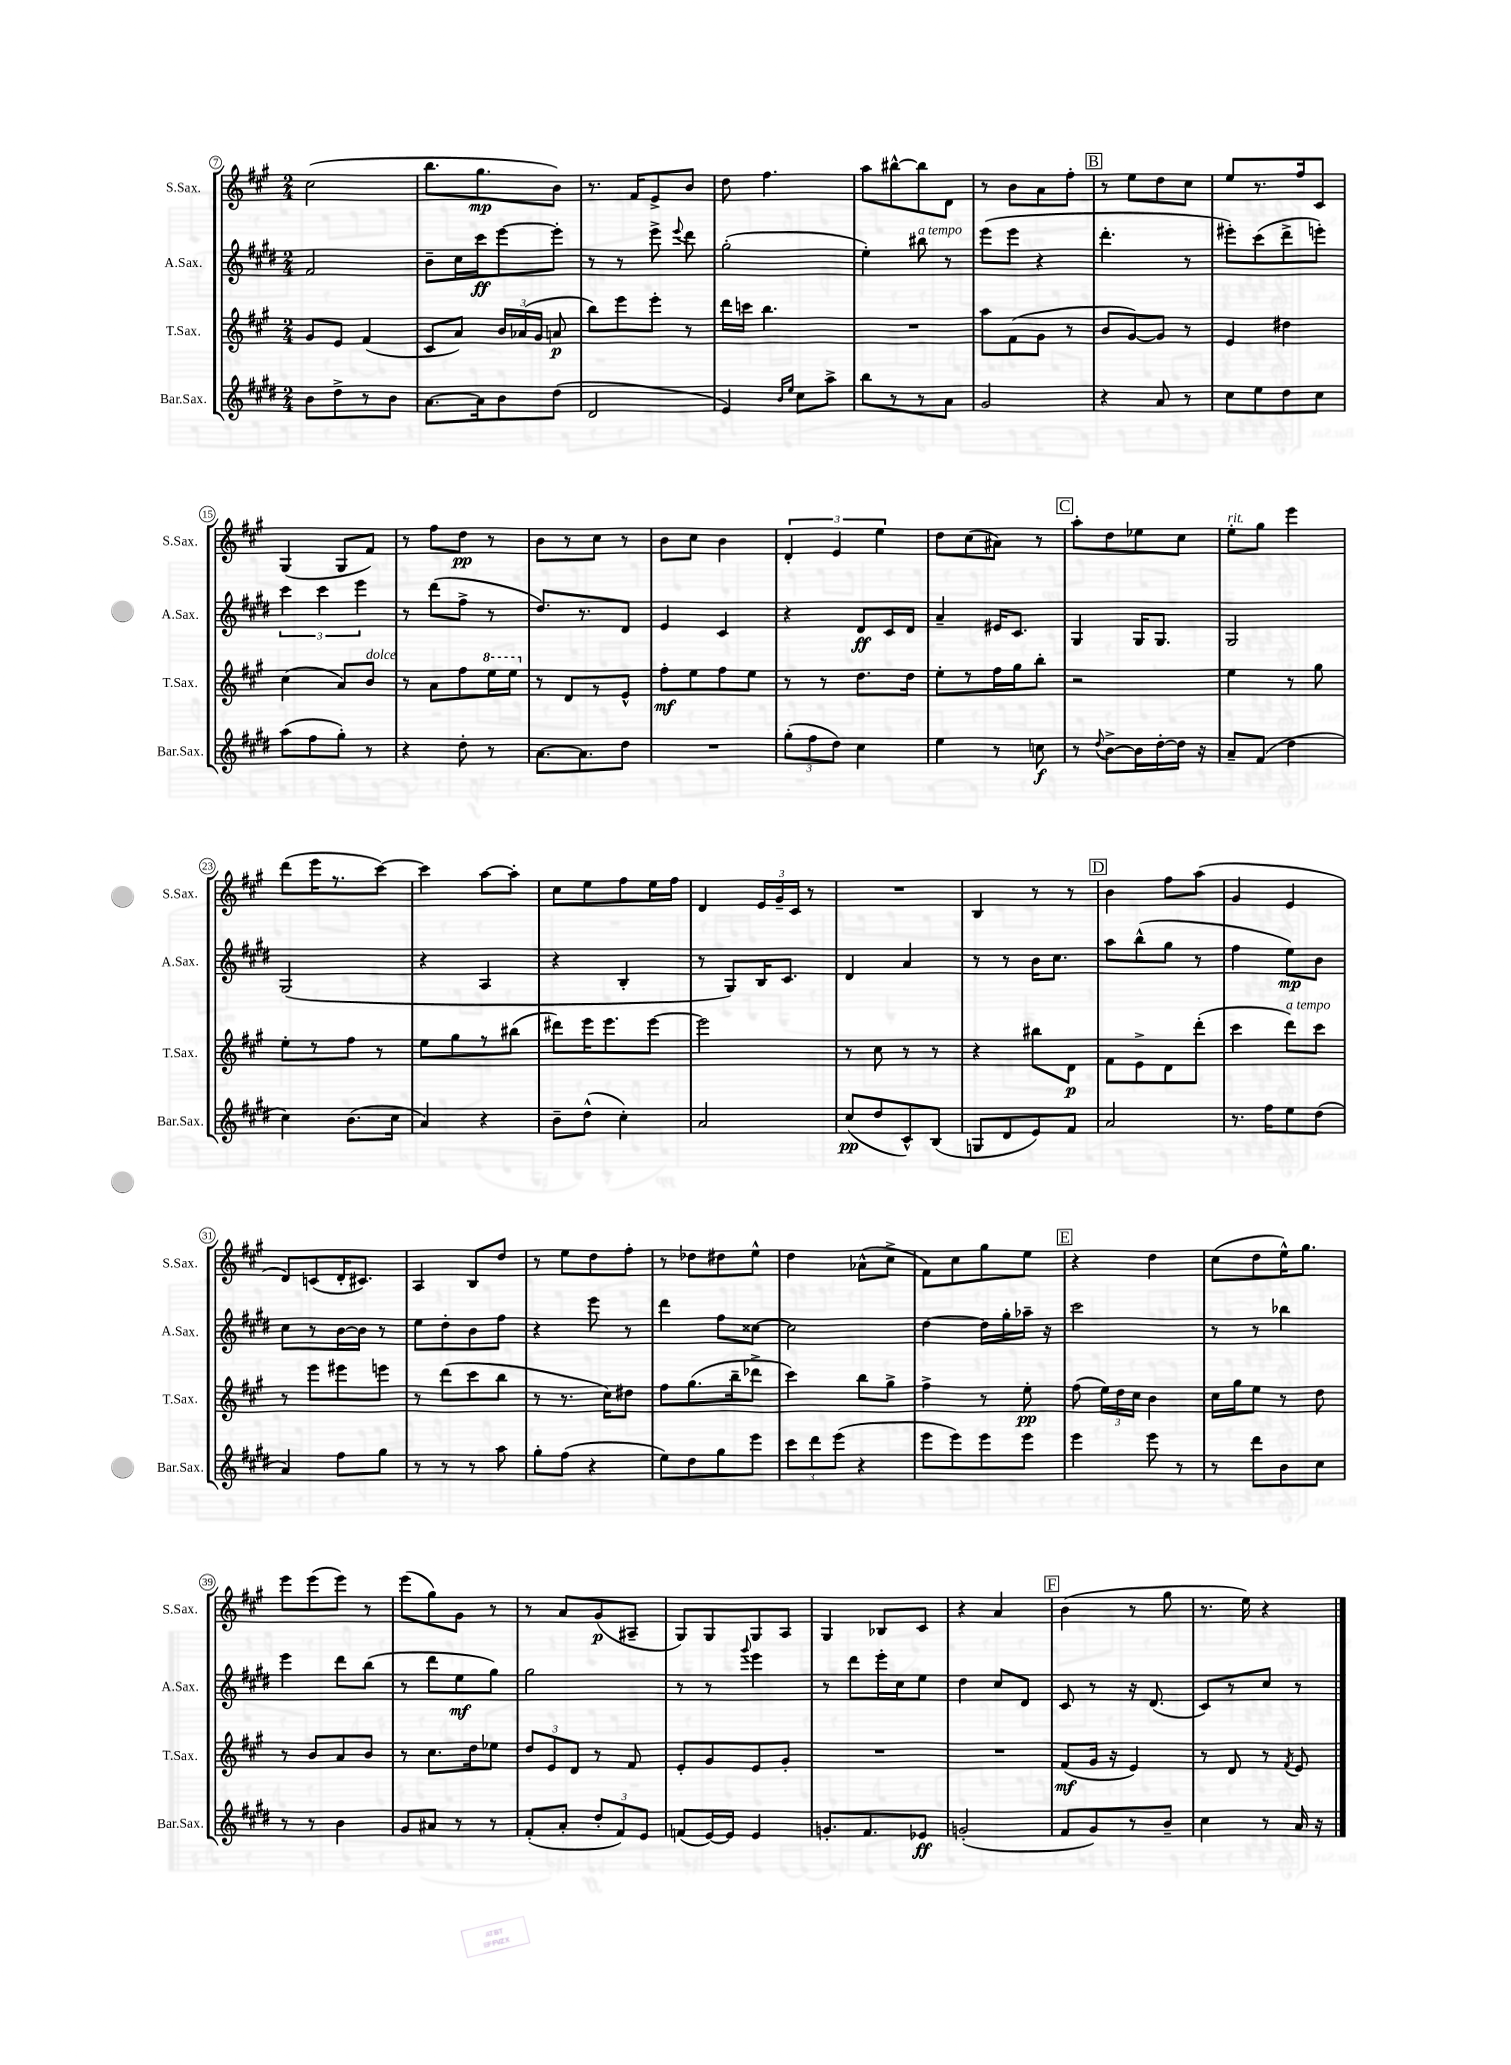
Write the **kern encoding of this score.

**kern	**dynam	**kern	**dynam	**kern	**dynam	**kern	**dynam
*part4	*part4	*part3	*part3	*part2	*part2	*part1	*part1
*staff4	*staff4	*staff3	*staff3	*staff2	*staff2	*staff1	*staff1
*I"Bar.Sax.	*	*I"T.Sax.	*	*I"A.Sax.	*	*I"S.Sax.	*
*I'Bar.Sax.	*	*I'T.Sax.	*	*I'A.Sax.	*	*I'S.Sax.	*
*clefG2	*	*clefG2	*	*clefG2	*	*clefG2	*
*k[f#c#g#d#]	*	*k[f#c#g#]	*	*k[f#c#g#d#]	*	*k[f#c#g#]	*
*M2/4	*	*M2/4	*	*M2/4	*	*M2/4	*
=7	=7	=7	=7	=7	=7	=7	=7
8b\L	.	8g#/L	.	2f#/	.	(2cc#\	.
8dd#^\	.	8e/J	.	.	.	.	.
8r	.	(4f#/	.	.	.	.	.
8b\J	.	.	.	.	.	.	.
=8	=8	=8	=8	=8	=8	=8	=8
[8.a\L	.	8c#/L	.	8b~\L	.	8.bb\L	.
.	.	8a/J)	.	16cc#\L	.	.	.
16a\k]	.	.	.	16ccc#\J	ff	8.gg#\	mp
8b\	.	24b/LL	.	[8eee\	.	.	.
.	.	(24a-X/	.	.	.	.	.
.	.	24g#/JJ	.	.	.	.	.
(8dd#\J	.	8an/	p	8eee'\J]	.	8b\J)	.
=9	=9	=9	=9	=9	=9	=9	=9
2d#/	.	8bb\L)	.	8r	.	8.r	.
.	.	8eee\	.	8r	.	.	.
.	.	.	.	.	.	16f#/KL	.
.	.	8eee'\J	.	8eee^\	.	8e^/	.
.	.	.	.	8qqeee/	.	.	.
.	.	8r	.	8ddd#\	.	8b/J	.
=10	=10	=10	=10	=10	=10	=10	=10
4e/)	.	16ddd\LL	.	(2gg#'\	.	8dd\	.
.	.	16cccn\JJ	.	.	.	.	.
.	.	4.bb\	.	.	.	4.ff#\	.
16qqb/LL	.	.	.	.	.	.	.
16qqee/JJ	.	.	.	.	.	.	.
8cc#\L	.	.	.	.	.	.	.
8aa^\J	.	.	.	.	.	.	.
=11	=11	=11	=11	=11	=11	=11	=11
8bb\L	.	2r	.	4ee'\)	.	8aa\L	.
8r	.	.	.	.	.	[8bb#X^^\	.
!	!	!	!	!LO:TX:a:i:t=a tempo	!	!	!
8r	.	.	.	8bb#X\	.	8bb#\]	.
8a\J	.	.	.	8r	.	8d\J	.
=12	=12	=12	=12	=12	=12	=12	=12
2g#/	.	8aa\L	.	(8eee\L	.	8r	.
.	.	(8f#\	.	8eee\J	.	8b\L	.
.	.	8g#\J	.	4r	.	8a\	.
.	.	8r	.	.	.	8ff#'\J	.
!!LO:REH:place=s1:t=B
=13	=13	=13	=13	=13	=13	=13	=13
4r	.	8b/L	.	4.ddd#'\	.	8r	.
.	.	[8g#/)	.	.	.	8ee\L	.
8a/	.	8g#/J]	.	.	.	8dd\	.
8r	.	8r	.	8r	.	8cc#\J	.
=14	=14	=14	=14	=14	=14	=14	=14
8cc#\L	.	4e/	.	8eee#X'\L)	.	8ee/L	.
8ee\	.	.	.	(8ccc#\	.	8.r	.
8dd#\	.	4dd#X\	.	8ddd#^\	.	.	.
.	.	.	.	.	.	16ff#/k	.
8cc#\J	.	.	.	8eeen'\J)	.	8c#/J	.
!!LO:LB:g=z
=15	=15	=15	=15	=15	=15	=15	=15
(8aa\L	.	(4cc#\	.	6ccc#\	.	(4G#/	.
8ff#\	.	.	.	.	.	.	.
.	.	.	.	6ccc#\	.	.	.
8gg#'\J)	.	8a/L)	.	.	.	8G#/L	.
.	.	.	.	6eee\	.	.	.
!	!	!LO:TX:a:i:t=dolce	!	!	!	!	!
8r	.	8b/J	.	.	.	8f#/J)	.
=16	=16	=16	=16	=16	=16	=16	=16
4r	.	8r	.	8r	.	8r	.
.	.	8a\L	.	(8ddd#\L	.	8ff#\L	.
8dd#'\	.	8ff#\	.	8ff#^\J	.	8dd\J	pp
*	*	*8va	*	*	*	*	*
8r	.	16eee\L	.	8r	.	8r	.
.	.	16eee\JJ	.	.	.	.	.
=17	=17	=17	=17	=17	=17	=17	=17
*	*	*X8va	*	*	*	*	*
[8.a\L	.	8r	.	8.dd#/L)	.	8b\L	.
.	.	8d/L	.	.	.	8r	.
8.a\]	.	.	.	8.r	.	.	.
.	.	8r	.	.	.	8cc#\J	.
8dd#\J	.	8e^^/J	.	8d#/J	.	8r	.
=18	=18	=18	=18	=18	=18	=18	=18
2r	.	8ff#'\L	mf	4e/	.	8b\L	.
.	.	8ee\	.	.	.	8cc#\J	.
.	.	8ff#\	.	4c#/	.	4b\	.
.	.	8ee\J	.	.	.	.	.
=19	=19	=19	=19	=19	=19	=19	=19
(12gg#'\L	.	8r	.	4r	.	6d'/	.
12ff#\	.	.	.	.	.	.	.
.	.	8r	.	.	.	.	.
12dd#\J)	.	.	.	.	.	6e/	.
4cc#\	.	8.dd\L	.	8d#/L	ff	.	.
.	.	.	.	.	.	6ee\	.
.	.	.	.	16c#/L	.	.	.
.	.	16dd\Jk	.	16d#/JJ	.	.	.
=20	=20	=20	=20	=20	=20	=20	=20
4ee\	.	8ee'\L	.	4a~/	.	8dd\L	.
.	.	8r	.	.	.	(8cc#\	.
8r	.	16ff#\L	.	16e#X/KL	.	8a#X\J)	.
.	.	16gg#\J	.	8.c#/J	.	.	.
8ccn\	f	8bb'\J	.	.	.	8r	.
!!LO:REH:place=s1:t=C
=21	=21	=21	=21	=21	=21	=21	=21
8r	.	2r	.	4G#/	.	8aa'\L	.
8qqdd#/	.	.	.	.	.	.	.
[8b^\L	.	.	.	.	.	8dd\	.
16b\L]	.	.	.	16G#/KL	.	8ee-X\	.
[16dd#'\	.	.	.	8.G#/J	.	.	.
16dd#\JJ]	.	.	.	.	.	8cc#\J	.
16r	.	.	.	.	.	.	.
=22	=22	=22	=22	=22	=22	=22	=22
!	!	!	!	!	!	!LO:TX:a:i:t=rit.	!
8a~/L	.	4ee\	.	2G#/	.	8ee'\L	.
(8f#/J	.	.	.	.	.	8gg#\J	.
4dd#\	.	8r	.	.	.	4eee\	.
.	.	8gg#\	.	.	.	.	.
!!LO:LB:g=z
=23	=23	=23	=23	=23	=23	=23	=23
4cc#\)	.	8ee'\L	.	(2G#/	.	(8ddd\L	.
.	.	8r	.	.	.	16eee\K	.
.	.	.	.	.	.	8.r	.
(8.b\L	.	8ff#\J	.	.	.	.	.
.	.	8r	.	.	.	[8ccc#\J)	.
16cc#\Jk	.	.	.	.	.	.	.
=24	=24	=24	=24	=24	=24	=24	=24
4a/)	.	8ee\L	.	4r	.	4ccc#\]	.
.	.	8gg#\	.	.	.	.	.
4r	.	8r	.	4A/	.	[8aa\L	.
.	.	(8bb#X\J	.	.	.	8aa'\J]	.
=25	=25	=25	=25	=25	=25	=25	=25
8b~\L	.	8ddd#X\L)	.	4r	.	8cc#\L	.
(8dd#^^\J	.	16eee\K	.	.	.	8ee\	.
.	.	8.eee\	.	.	.	.	.
4cc#'\)	.	.	.	4B'/	.	8ff#\	.
.	.	[8eee\J	.	.	.	16ee\L	.
.	.	.	.	.	.	16ff#\JJ	.
=26	=26	=26	=26	=26	=26	=26	=26
2a/	.	2eee\]	.	8r	.	4d/	.
.	.	.	.	8G#/L)	.	.	.
.	.	.	.	16B/K	.	24e/LL	.
.	.	.	.	.	.	24g#~/	.
.	.	.	.	8.c#/J	.	.	.
.	.	.	.	.	.	24c#/JJ	.
.	.	.	.	.	.	8r	.
=27	=27	=27	=27	=27	=27	=27	=27
(8cc#/L	pp	8r	.	4d#/	.	2r	.
8dd#/	.	8cc#\	.	.	.	.	.
8c#^^/)	.	8r	.	4a/	.	.	.
(8B/J	.	8r	.	.	.	.	.
=28	=28	=28	=28	=28	=28	=28	=28
8Gn/L	.	4r	.	8r	.	4B/	.
8d#/	.	.	.	8r	.	.	.
8e/)	.	8bb#X\L	.	16b\KL	.	8r	.
.	.	.	.	8.cc#\J	.	.	.
8f#/J	.	8d\J	p	.	.	8r	.
!!LO:REH:place=s1:t=D
=29	=29	=29	=29	=29	=29	=29	=29
2a/	.	8f#\L	.	8aa\L	.	4b\	.
.	.	8e^\	.	(8bb^^\	.	.	.
.	.	8d\	.	8gg#\J	.	8ff#\L	.
.	.	(8ddd'\J	.	8r	.	(8aa\J	.
=30	=30	=30	=30	=30	=30	=30	=30
8.r	.	4ccc#\	.	4ff#\	.	4g#/	.
16ff#\KL	.	.	.	.	.	.	.
!	!	!LO:TX:a:i:t=a tempo	!	!	!	!	!
8ee\	.	8ddd\L)	.	8ee\L)	mp	4e/	.
(8dd#\J	.	8ccc#\J	.	8b\J	.	.	.
!!LO:LB:g=z
=31	=31	=31	=31	=31	=31	=31	=31
4a/)	.	8r	.	8cc#\L	.	8d/L)	.
.	.	8eee\L	.	8r	.	(8cn/	.
8ff#\L	.	8eee#X\	.	[16b\L	.	16d'/K	.
.	.	.	.	16b\JJ]	.	8.c#X/J)	.
8gg#\J	.	8eeen\J	.	8r	.	.	.
=32	=32	=32	=32	=32	=32	=32	=32
8r	.	8r	.	8ee\L	.	4A/	.
8r	.	(8ddd\L	.	8dd#'\	.	.	.
8r	.	8ccc#\	.	8b\	.	8B/L	.
8aa\	.	8bb\J	.	8ff#\J	.	8dd/J	.
=33	=33	=33	=33	=33	=33	=33	=33
8gg#'\L	.	8r	.	4r	.	8r	.
(8ff#\J	.	8.r	.	.	.	8ee\L	.
4r	.	.	.	8eee\	.	8dd\	.
.	.	16cc#\KL)	.	.	.	.	.
.	.	8dd#X\J	.	8r	.	8ff#'\J	.
=34	=34	=34	=34	=34	=34	=34	=34
8ee\L)	.	8ff#\L	.	4ddd#\	.	8r	.
8dd#\	.	(8.gg#\	.	.	.	8dd-X\L	.
8gg#\	.	.	.	8ff#\L	.	8dd#X\	.
.	.	16bb~\k	.	.	.	.	.
8eee\J	.	8ddd-X^\J	.	[8cc##X\J	.	8ee^^\J	.
=35	=35	=35	=35	=35	=35	=35	=35
12ccc#\L	.	4ccc#\)	.	2cc##\]	.	4dd\	.
12ddd#\	.	.	.	.	.	.	.
(12eee\J	.	.	.	.	.	.	.
4r	.	8bb\L	.	.	.	(8a-X^^\L	.
.	.	8gg#^\J	.	.	.	8cc#^\J	.
=36	=36	=36	=36	=36	=36	=36	=36
8eee\L	.	4ff#^\	.	[4dd#\	.	8f#\L)	.
8eee\)	.	.	.	.	.	8cc#\	.
8eee\	.	8r	.	16dd#\LL]	.	8gg#\	.
.	.	.	.	16gg#'\	.	.	.
8eee\J	.	8ee'\	pp	16aa-X~\JJ	.	8ee\J	.
.	.	.	.	16r	.	.	.
!!LO:REH:place=s1:t=E
=37	=37	=37	=37	=37	=37	=37	=37
4eee\	.	(8ff#\	.	2ccc#\	.	4r	.
.	.	24ee\LL)	.	.	.	.	.
.	.	24dd\	.	.	.	.	.
.	.	24cc#\JJ	.	.	.	.	.
8eee\	.	4b\	.	.	.	4dd\	.
8r	.	.	.	.	.	.	.
=38	=38	=38	=38	=38	=38	=38	=38
8r	.	16cc#\LL	.	8r	.	(8cc#\L	.
.	.	16gg#\J	.	.	.	.	.
8ddd#\L	.	8ee\J	.	8r	.	8dd\	.
8b\	.	8r	.	4bb-X\	.	16ee^^\K)	.
.	.	.	.	.	.	8.gg#\J	.
8cc#\J	.	8dd\	.	.	.	.	.
!!LO:LB:g=z
=39	=39	=39	=39	=39	=39	=39	=39
8r	.	8r	.	4eee\	.	8eee\L	.
8r	.	8b/L	.	.	.	(8eee\	.
4b\	.	8a/	.	8ddd#\L	.	8eee\J)	.
.	.	8b/J	.	(8bb\J	.	8r	.
=40	=40	=40	=40	=40	=40	=40	=40
8g#/L	.	8r	.	8r	.	(8eee\L	.
8a#X/J	.	8.cc#\L	.	8ddd#\L	.	8gg#\)	.
8r	.	.	.	8ee\	mf	8g#\J	.
.	.	16dd\k	.	.	.	.	.
8r	.	8ee-X\J	.	8gg#\J)	.	8r	.
=41	=41	=41	=41	=41	=41	=41	=41
(8f#'/L	.	12dd/L	.	2gg#\	.	8r	.
.	.	12e/	.	.	.	.	.
8a'/J	.	.	.	.	.	8a/L	.
.	.	12d/J	.	.	.	.	.
12dd#'/L	.	8r	.	.	.	(8g#/	p
12f#/)	.	.	.	.	.	.	.
.	.	8f#/	.	.	.	8A#X~/J	.
12e/J	.	.	.	.	.	.	.
=42	=42	=42	=42	=42	=42	=42	=42
(8fn/L	.	8e'/L	.	8r	.	8G#/L)	.
[16e/L)	.	8g#/	.	8r	.	8G#/	.
16e/JJ]	.	.	.	.	.	.	.
.	.	.	.	8qqggg#/	.	.	.
4e/	.	8e/	.	4eee\	.	8G#/	.
.	.	8g#'/J	.	.	.	8A/J	.
=43	=43	=43	=43	=43	=43	=43	=43
8.gn'/L	.	2r	.	8r	.	4G#/	.
.	.	.	.	8ddd#\L	.	.	.
8.f#/	.	.	.	.	.	.	.
.	.	.	.	16eee'\L	.	8B-X/L	.
.	.	.	.	16cc#\J	.	.	.
8e-X/J	ff	.	.	8ee\J	.	8c#/J	.
=44	=44	=44	=44	=44	=44	=44	=44
(2gn'/	.	2r	.	4dd#\	.	4r	.
.	.	.	.	8cc#/L	.	4a/	.
.	.	.	.	8d#/J	.	.	.
!!LO:REH:place=s1:t=F
=45	=45	=45	=45	=45	=45	=45	=45
8f#/L	.	(8f#/L	mf	8c#/	.	(4b\	.
8g#/)	.	16g#/Jk	.	8r	.	.	.
.	.	16r	.	.	.	.	.
8r	.	4e/)	.	16r	.	8r	.
.	.	.	.	(8.d#/	.	.	.
8b~/J	.	.	.	.	.	8gg#\	.
=46	=46	=46	=46	=46	=46	=46	=46
4cc#\	.	8r	.	8c#/L)	.	8.r	.
.	.	8d/	.	8r	.	.	.
.	.	.	.	.	.	16ee\)	.
8r	.	8r	.	8cc#/J	.	4r	.
.	.	8qf#/	.	.	.	.	.
16a/	.	8e/	.	8r	.	.	.
16r	.	.	.	.	.	.	.
==	==	==	==	==	==	==	==
*-	*-	*-	*-	*-	*-	*-	*-
